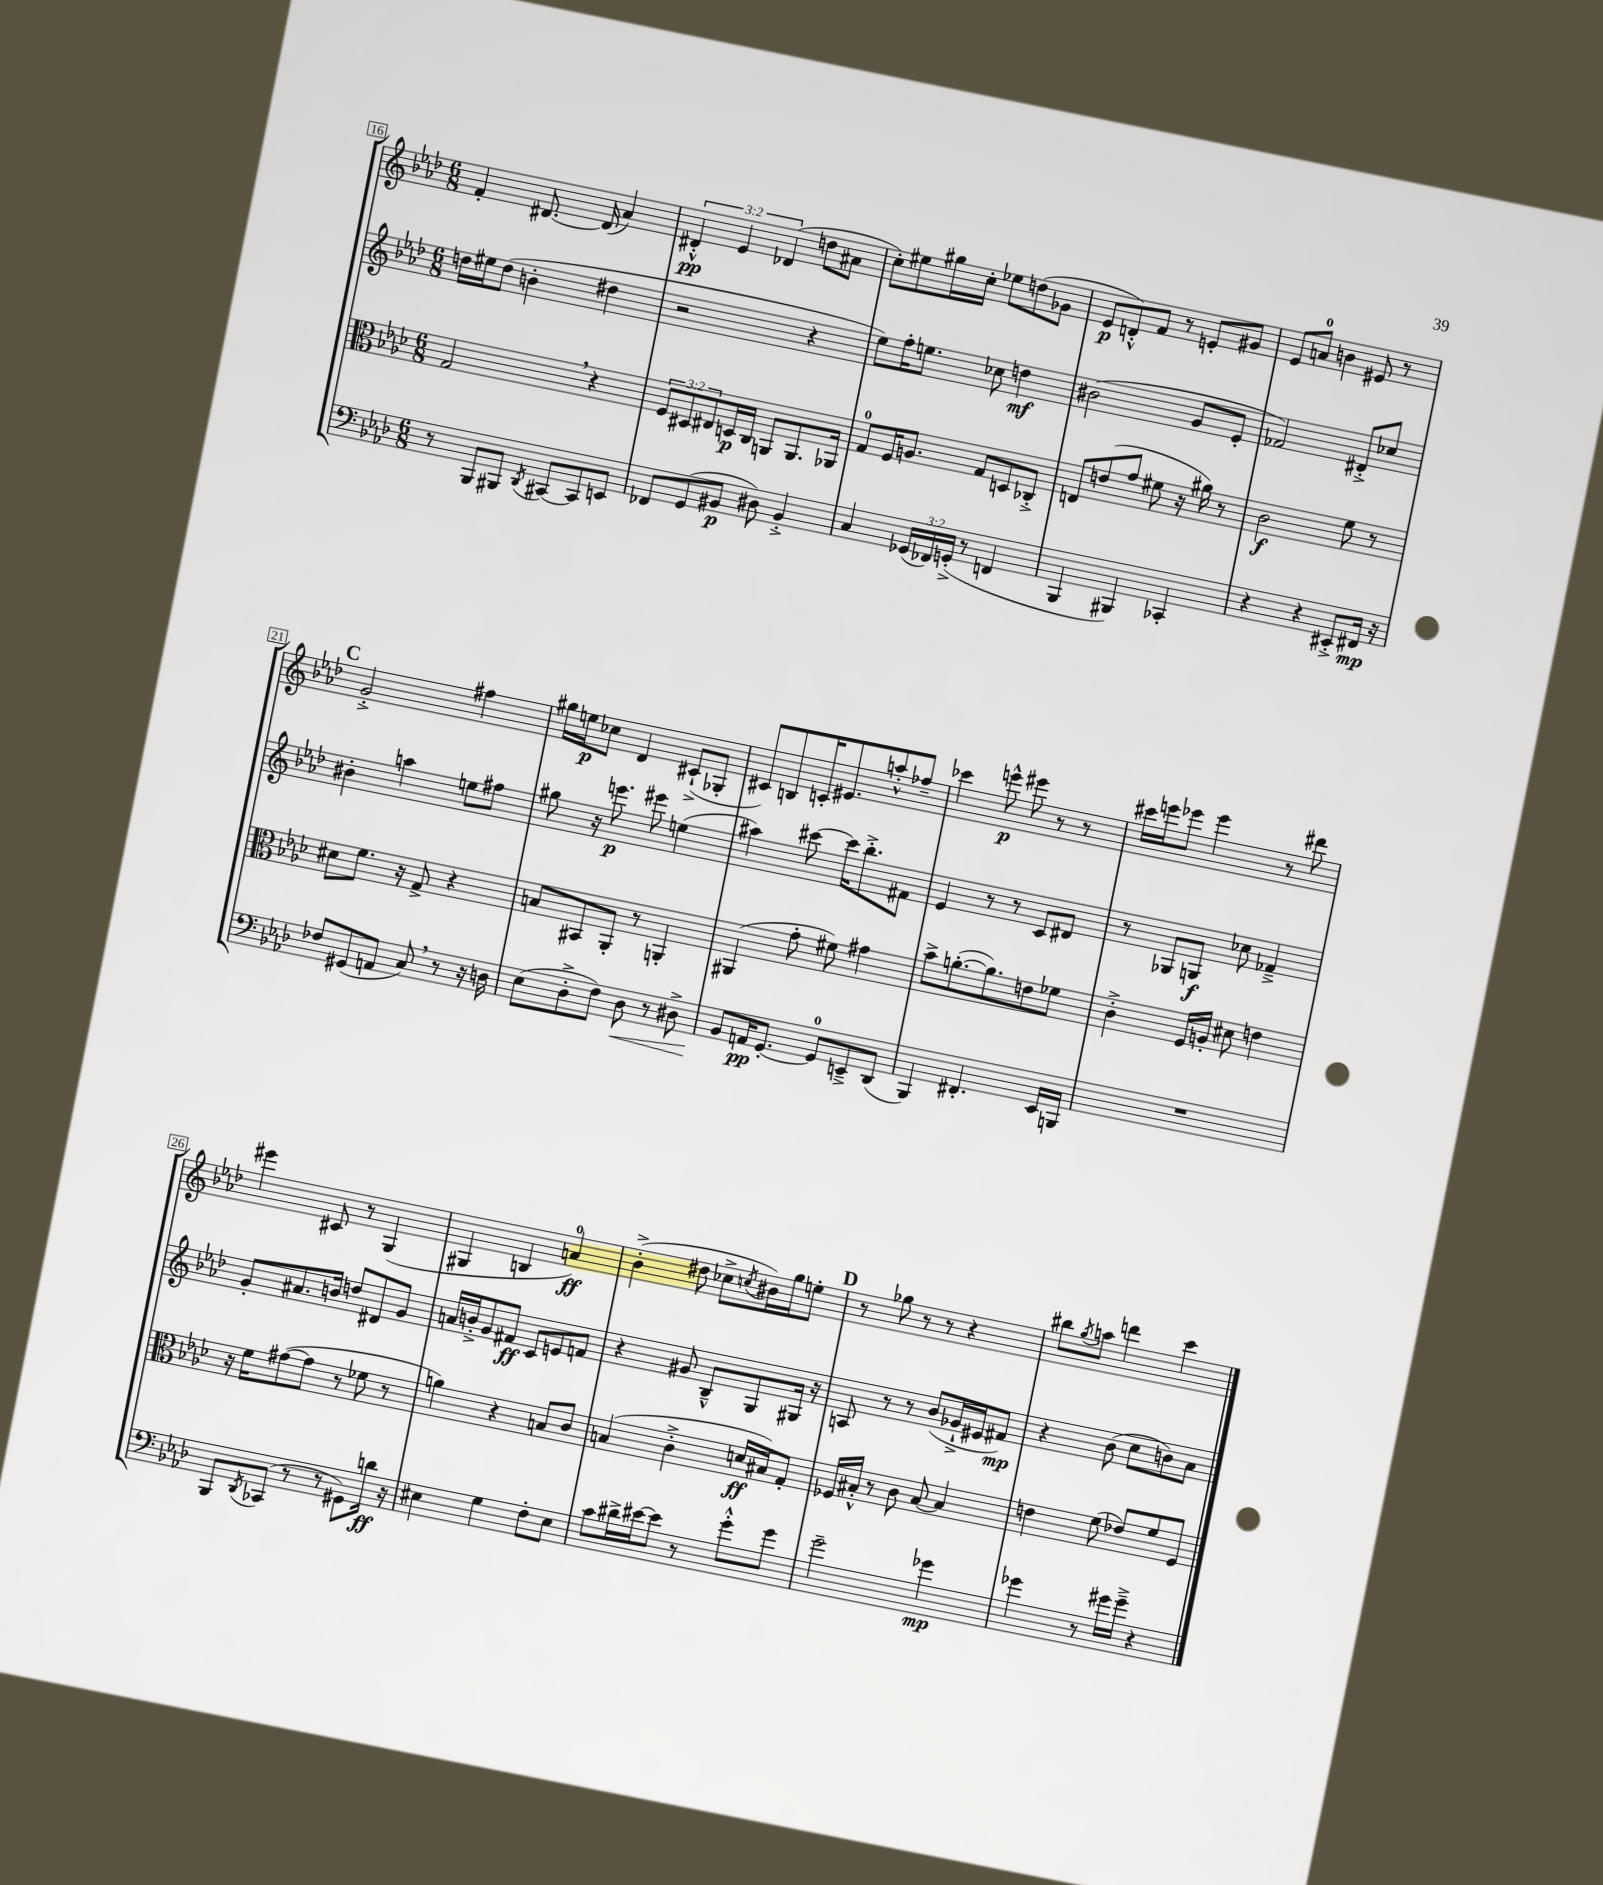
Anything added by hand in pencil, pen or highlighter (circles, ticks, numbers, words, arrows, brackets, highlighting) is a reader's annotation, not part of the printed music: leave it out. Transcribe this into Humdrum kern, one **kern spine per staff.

**kern	**dynam	**kern	**dynam	**kern	**dynam	**kern	**dynam
*part4	*part4	*part3	*part3	*part2	*part2	*part1	*part1
*staff4	*staff4	*staff3	*staff3	*staff2	*staff2	*staff1	*staff1
*clefF4	*	*clefC3	*	*clefG2	*	*clefG2	*
*k[b-e-a-d-]	*	*k[b-e-a-d-]	*	*k[b-e-a-d-]	*	*k[b-e-a-d-]	*
*M6/8	*	*M6/8	*	*M6/8	*	*M6/8	*
=16	=16	=16	=16	=16	=16	=16	=16
8r	.	2G,/	.	16ddn\LL	.	4f'/	.
.	.	.	.	16ee#X\J	.	.	.
8BBB-/L	.	.	.	(8dd\J	.	.	.
8BBB#X/J	.	.	.	4bn'\	.	[8.d#X/	.
8qDD-/	.	.	.	.	.	.	.
[8CC#X/L	.	.	.	.	.	.	.
.	.	.	.	.	.	(16d#/]	.
8CC#/]	.	4r	.	4dd#X\	.	4a-/)	.
8EEn/J	.	.	.	.	.	.	.
=17	=17	=17	=17	=17	=17	=17	=17
8FF-X/L	.	12F/L	.	2r	.	6d#X'^^/	pp
.	.	12D#X/	.	.	.	.	.
(8GG/	.	.	.	.	.	.	.
.	.	12E#X/	.	.	.	6e-/	.
8BB#X/J	p	16Dn/L	p	.	.	.	.
.	.	16C/JJ	.	.	.	.	.
.	.	.	.	.	.	(6d-X/	.
8D#X\)	.	8AAn/L	.	.	.	.	.
4BB#'^/	.	8.AA/	.	4r	.	8ddn\L	.
.	.	.	.	.	.	8a#X\J	.
.	.	16AA-X/Jk	.	.	.	.	.
=18	=18	=18	=18	=18	=18	=18	=18
4C/	.	8G/L	.	8ee-\L)	.	8cc'\L)	.
.	.	16F/K	.	16ff'\K	.	8ee#X\	.
.	.	8.An/J	.	8.een\J	.	.	.
(24GG-X/LL	.	.	.	.	.	16gg#X\L	.
24FF-X/)	.	.	.	.	.	.	.
.	.	.	.	.	.	16cc'\JJ	.
(24GGn'^/JJ	.	.	.	.	.	.	.
8r	.	8G/L	.	8cc-X\	.	8ee-X\L	.
4FFn/	.	8Dn/	.	4ddn\	mf	(8ddn\	.
.	.	8C-X'^/J	.	.	.	8g-X\J	.
=19	=19	=19	=19	=19	=19	=19	=19
4BBB-/	.	8En/L	.	(2b#X\	.	8e-/L	p
.	.	(8en/	.	.	.	8dn'^^/)	.
4BBB#X/)	.	8g/J	.	.	.	8f/J	.
.	.	8f#X\	.	.	.	8r	.
4CC-X'/	.	16r	.	8g/L	.	8en'/L	.
.	.	16a#X\)	.	.	.	.	.
.	.	8r	.	8e-'/J	.	8g#X/J	.
=20	=20	=20	=20	=20	=20	=20	=20
4r	.	2c\	f	2f-X/)	.	8e-/L	.
.	.	.	.	.	.	8an/J	.
4r	.	.	.	.	.	4bn\	.
8EE#X'^/L	.	8f\	.	8d#X'^/L	.	8e#X/	.
16FF#X/Jk	mp	8r	.	8cc-X/J	.	8r	.
16r	.	.	.	.	.	.	.
!!LO:LB:g=z
!!LO:REH:place=s1:t=C
=21	=21	=21	=21	=21	=21	=21	=21
8F-X/L	.	8d#X\L	.	4b#X'\	.	2g'^/	.
(8GG#X/	.	8.f\J	.	.	.	.	.
8AAn/J	.	.	.	4aan\	.	.	.
.	.	16r	.	.	.	.	.
8C,/)	.	8G^/	.	.	.	.	.
8r	.	4r	.	8een\L	.	4ff#X\	.
16r	.	.	.	8ff#X\J	.	.	.
16Dn\	.	.	.	.	.	.	.
=22	=22	=22	=22	=22	=22	=22	=22
(8E-\L	.	8Bn/L	.	8gg#X\	.	16gg#X\LL	.
.	.	.	.	.	.	16een\J	p
8D-'^\	.	8BB#X/	.	16r	.	8cc-X\J	.
.	.	.	.	8.eeen\	p	.	.
8F\J)	.	8AA-'/J	.	.	.	4d-/	.
!	!LO:HP:b	!	!	!	!	!	!
8D-\	<	8r	.	8eee#X\	.	.	.
8r	.	4AAn'/	.	(4een\	.	(8c#X`^/L	.
8D#X^\	.	.	.	.	.	8G-X'/J	.
=23	=23	=23	=23	=23	=23	=23	=23
8BB-/L	.	(4AA#X/	.	4aa#X\)	.	8c#X/L)	.
16AAn/K	[ pp	.	.	.	.	8Bn/	.
[8.GG'/J	.	.	.	.	.	.	.
.	.	8g'\	.	[8ccc#X\	.	16cn'/K	.
.	.	.	.	.	.	8.e#X/	.
8GG/L]	.	8f#X\)	.	16ccc#\KL]	.	.	.
.	.	.	.	8.bb-'^\	.	.	.
8EEn~^/	.	4g#X\	.	.	.	8aan'^^/	.
(8DD-/J	.	.	.	8f#X\J	.	8ff-X~/J	.
=24	=24	=24	=24	=24	=24	=24	=24
4BBB-/)	.	8b-^\L	.	4e-/	.	4ccc-X\	.
.	.	([8.an'\	.	.	.	.	.
4.FF#X'/	.	.	.	8r	.	8eeen^^\	p
.	.	8.a\])	.	.	.	.	.
.	.	.	.	8r	.	8eee#X\	.
.	.	8en\	.	8c/L	.	8r	.
16EE-/LL	.	8f-X\J	.	8d#X/J	.	8r	.
16BBBn/JJ	.	.	.	.	.	.	.
=25	=25	=25	=25	=25	=25	=25	=25
2.r	.	4c'^\	.	8r	.	16ccc#X\LL	.
.	.	.	.	.	.	16eeen\J	.
.	.	.	.	8G-X/L	.	8eee-X\J	.
.	.	16F/LL	.	8Gn/J	f	4eee-\	.
.	.	16An'/JJ	.	.	.	.	.
.	.	8d#X\	.	8cc-X\	.	.	.
.	.	4en\	.	4f-X~^/	.	8r	.
.	.	.	.	.	.	8ddd#X\	.
!!LO:LB:g=z
=26	=26	=26	=26	=26	=26	=26	=26
8BBB-/L	.	16r	.	8g'/L	.	4eee#X\	.
.	.	16f\KL	.	.	.	.	.
8qDD-/	.	.	.	.	.	.	.
(8CC-X/J	.	([8g#X\	.	8.a#X/	.	.	.
8r	.	8g#\J]	.	.	.	8c#X/	.
.	.	.	.	16bn/Jk	.	.	.
8r	.	8r	.	8ddn/L	.	8r	.
8GG#X\L)	.	8f-X\	.	8d#X/	.	(4G/	.
16dn\Jk	ff	8r	.	8g/J	.	.	.
16r	.	.	.	.	.	.	.
=27	=27	=27	=27	=27	=27	=27	=27
4E#X\	.	4an\)	.	16an/LL	.	4G#X/	.
.	.	.	.	16bn'^/J	.	.	.
.	.	.	.	8g/	.	.	.
4G\	.	4r	.	8f#X/J	ff	4Bn/	.
.	.	.	.	8c/L	.	.	.
8F'\L	.	8Bn/L	.	8en/	.	4an/)	ff
8E#\J	.	8c/J	.	8fn/J	.	.	.
=28	=28	=28	=28	=28	=28	=28	=28
8c\L	.	(4Bn/	.	4r	.	(4b-'^\	.
16d#X^\L	.	.	.	.	.	.	.
[16e#X\J	.	.	.	.	.	.	.
8e#\J]	.	4c'^\	.	8g#X/	.	8dd#X\	.
8r	.	.	.	8B-~^^/L	.	8cc-X^\L	.
.	.	.	.	.	.	8qccn/	.
8g'^^\L	.	16dn/LL	ff	8G/	.	16b#X\L)	.
.	.	16B#X/J)	.	.	.	16gg\J	.
8g\J	.	8G'/J	.	16G#X/Jk	.	8een'\J	.
.	.	.	.	16r	.	.	.
!!LO:REH:place=s1:t=D
=29	=29	=29	=29	=29	=29	=29	=29
2g~\	.	16F-X/LL	.	8An/	.	8r	.
.	.	16B#X'^^/JJ	.	.	.	.	.
.	.	8r	.	8r	.	8gg-X\	.
.	.	8c\	.	8r	.	8r	.
.	.	[8B#/	.	(8b-/L	.	8r	.
4g-X\	mp	4B#/]	.	16g-X`^/L	.	4r	.
.	.	.	.	16e#X/J	.	.	.
.	.	.	.	8f#X/J)	mp	.	.
=30	=30	=30	=30	=30	=30	=30	=30
4g-X\	.	4en\	.	4r	.	8bb#X\L	.
.	.	.	.	.	.	8qgg/	.
.	.	.	.	.	.	8aan\J	.
8r	.	(8f\	.	(8b-\	.	4dddn\	.
16g#X\LL	.	8e-X/L)	.	8cc\L	.	.	.
16g#~^\JJ	.	.	.	.	.	.	.
4r	.	8f/	.	8bn\)	.	4ccc\	.
.	.	8F/J	.	8a-\J	.	.	.
==	==	==	==	==	==	==	==
*-	*-	*-	*-	*-	*-	*-	*-
